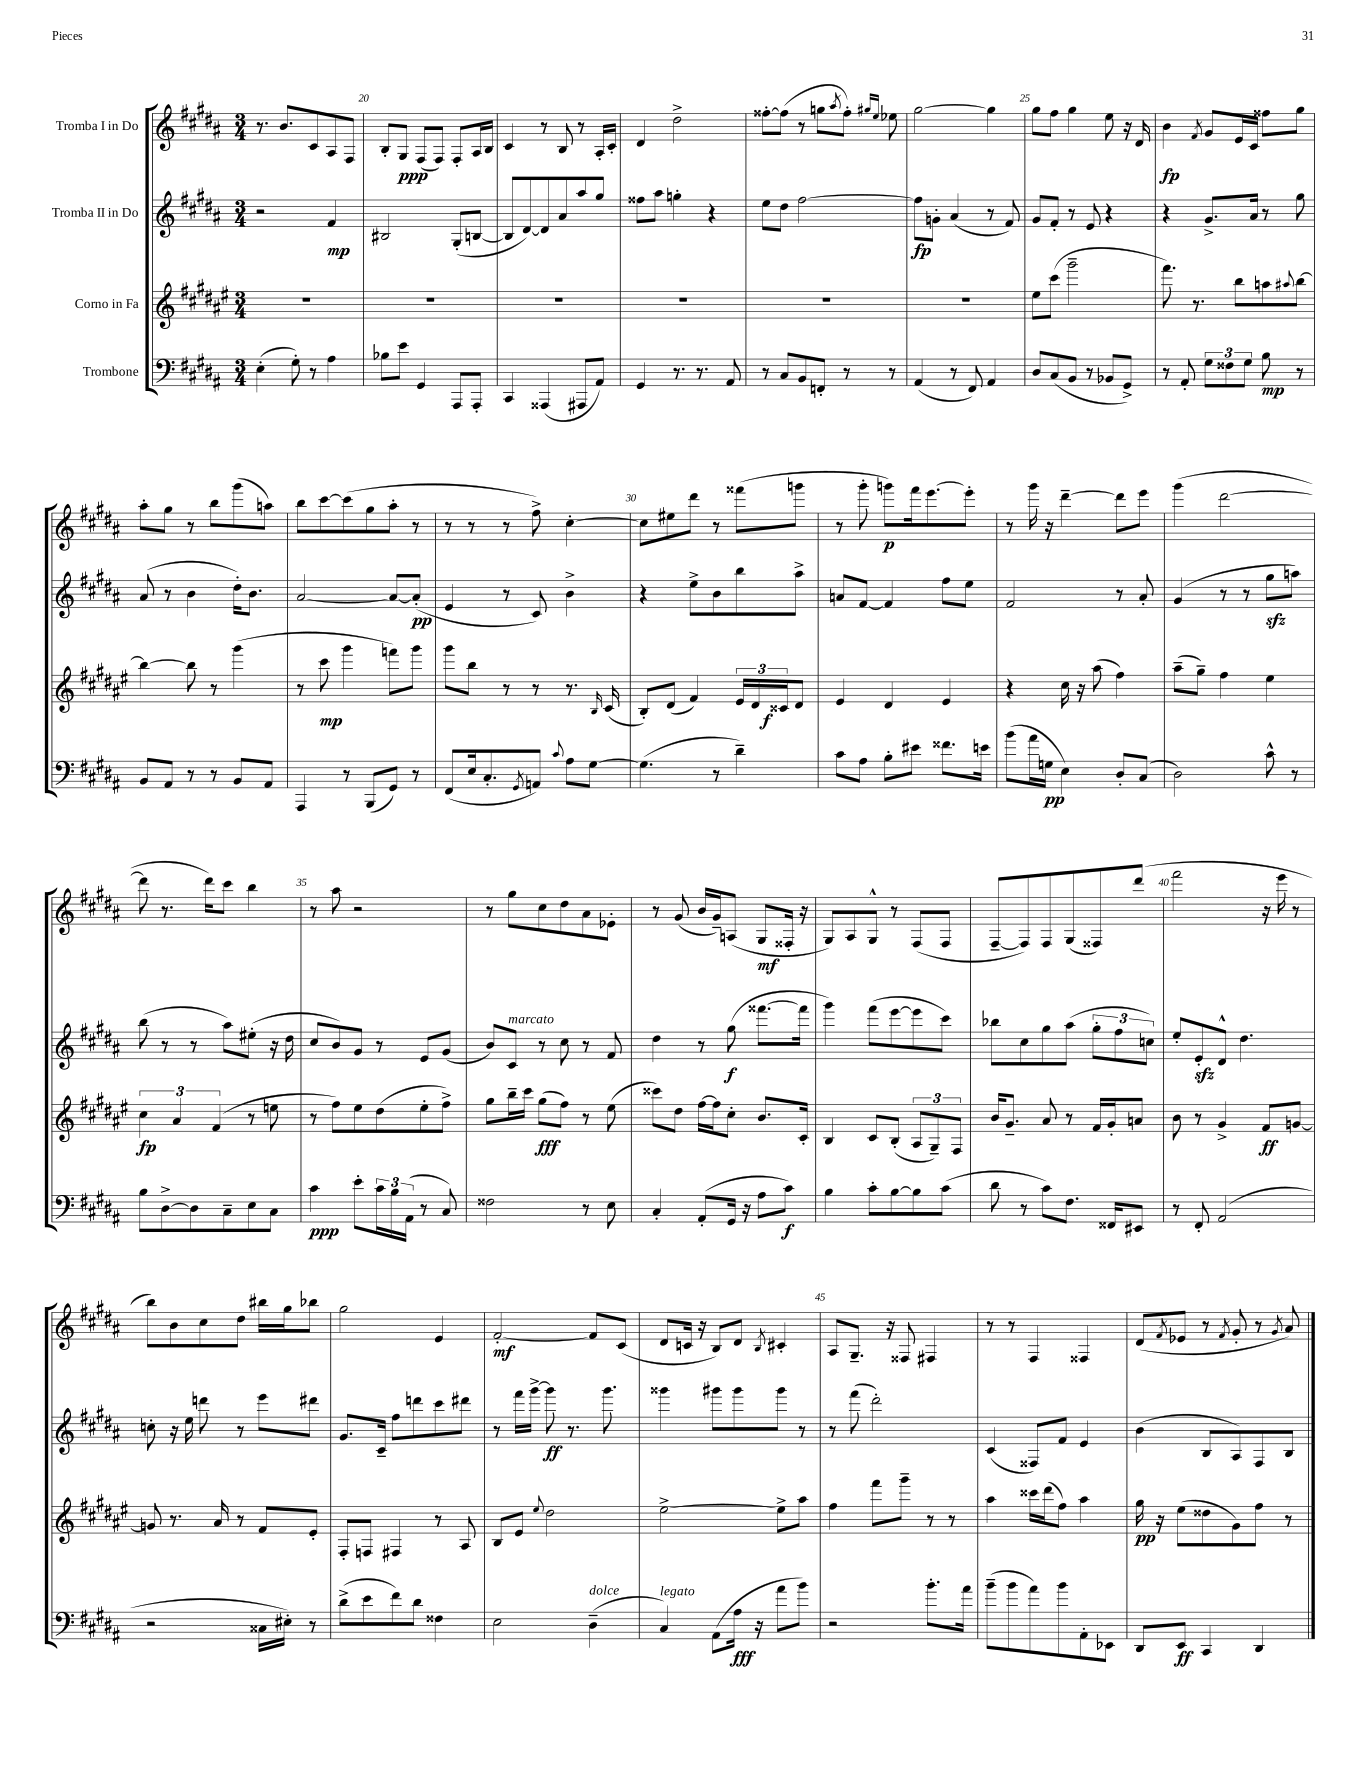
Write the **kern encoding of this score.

**kern	**kern	**kern	**kern
*staff4	*staff3	*staff2	*staff1
*clefF4	*clefG2	*clefG2	*clefG2
*k[f#c#g#d#a#]	*k[f#c#g#d#a#e#]	*k[f#c#g#d#a#]	*k[f#c#g#d#a#]
*M3/4	*M3/4	*M3/4	*M3/4
(4E'\	2.r	2r	8.r
.	.	.	8.b/L
8G#'\)	.	.	.
8r	.	.	8c#/
4A#\	.	4f#/	8A#/
.	.	.	8F#/J
=	=	=	=
8B-\L	2.r	2B#/	8B'/L
8e\J	.	.	8G#/J
4GG#/	.	.	(8F#/L
.	.	.	8F#/J)
8AAA#/L	.	(8G#'/L	8F#'/L
8AAA#'/J	.	[8B/J	16A#/L
.	.	.	16B/JJ
=	=	=	=
4CC#/	2.r	8B/]L	4c#/
.	.	[8d#/)	.
(4AAA##/	.	8d#/]	8r
.	.	8a#/	8B/
8AAA#/L	.	8aa#/	8r
8AA#/J)	.	8gg#/J	16A#'/LL
.	.	.	16c#'/JJ
=	=	=	=
4GG#/	2.r	8ff##\L	4d#/
.	.	8aa#\J	.
8.r	.	4gg'\	2dd#^\
8.r	.	.	.
.	.	4r	.
8AA#/	.	.	.
=	=	=	=
8r	2.r	8ee\L	[8ff##'\L
8C#/L	.	8dd#\J	(8ff##\]J
8BB/	.	[2ff#\	8r
8FF'/J	.	.	8gg\L
.	.	.	8qaa#/
8r	.	.	8ff##'\J)
.	.	.	16qqgg#/LL
.	.	.	16qqee/JJ
8r	.	.	8ee-\
=	=	=	=
(4AA#/	2.r	8ff#\]L	[2gg#\
.	.	8g'\J	.
8r	.	(4a#/	.
8FF#/)	.	.	.
4AA#/	.	8r	4gg#\]
.	.	8f#/)	.
=	=	=	=
8D#/L	8ee#\L	8g#/L	8gg#\L
(8C#/	(8ccc#\J	8f#'/J	8ff#\J
8BB/J	2ggg#~\	8r	4gg#\
8r	.	8e/	.
8BB-/L	.	4r	8ee\
8GG#^/J)	.	.	16r
.	.	.	16d#/
=	=	=	=
8r	8.fff#\)	4r	4b\
8AA#'/	.	.	.
.	8.r	.	.
.	.	.	8qf#/
12G#\L	.	8.g#^/L	8g#/L
12F##\	.	.	.
.	8bb\L	.	16e/L
12G#\J	.	.	.
.	.	16a#/Jk	16c#/JJ
8B\	8aa\	8r	8ff##\L
.	8qqaa#/	.	.
8r	[8bb\J	8gg#\	8gg#\J
=	=	=	=
8BB/L	4bb\_	(8a#/	8aa#'\L
8AA#/J	.	8r	8gg#\J
8r	8bb\]	4b\	8r
8r	8r	.	8bb\L
8BB/L	(4ggg#\	16dd#'\LK)	(8ggg#\
.	.	8.b\J	.
8AA#/J	.	.	8aa\J)
=	=	=	=
4AAA#/	8r	[2a#/	8bb\L
.	8ccc#\	.	[8ccc#\
8r	4ggg#\	.	(8ccc#\]
(8BBB/L	.	.	8gg#\
8GG#/J)	8fff\L)	8a#/_L	8aa#'\J
8r	8ggg#\J	(8a#'/]J	8r
=	=	=	=
(8FF#/L	8ggg#\L	4e/	8r
16E/k	8bb\J	.	8r
8.C#'/	.	.	.
.	8r	8r	8r
8qGG#/	.	.	.
8AA/J)	8r	8c#/)	8ff#^\)
8qqc#/	.	.	.
8A#\L	8.r	4b^\	[4cc#'\
[8G#\J	.	.	.
.	16qqB/	.	.
.	(16c#/	.	.
=	=	=	=
(4.G#\]	8B'/L)	4r	8cc#\]L
.	(8d#/J	.	8ee#\
.	4f#/)	8ee^\L	8ddd#\J
8r	.	8b\	8r
4d#~\)	24e#/LL	8bb\	(8fff##\L
.	24d#/	.	.
.	24c##/J	.	.
.	8d#/J	8aa#^\J	8ggg\J
=	=	=	=
8c#\L	4e#/	8a/L	8r
8A#\J	.	[8f#/J	8ggg#'\
8B'\L	4d#/	4f#/]	8ggg\L)
8e#\J	.	.	16fff#\k
.	.	.	[8.eee\
8.f##\L	4e#/	8ff#\L	.
.	.	8ee\J	8eee'\]J
16e\Jk	.	.	.
=	=	=	=
(8b\L	4r	2f#/	8r
16a#\L	.	.	16ggg#\
16G\JJ	.	.	16r
4E\)	16cc#\	.	[4ddd#~\
.	16r	.	.
.	(8aa#\	.	.
8D#'/L	4ff#\)	8r	8ddd#\]L
(8C#/J	.	8a#'/	8eee\J
=	=	=	=
2D#\)	(8aa#~\L	(4g#/	(4ggg#\
.	8gg#~\J)	.	.
.	4ff#\	8r	[2ddd#\
.	.	8r	.
8c#^^\	4ee#\	8gg#\L	.
8r	.	8aa\J)	.
=	=	=	=
8B\L	6cc#\	(8bb\	8ddd#\]
[8D#^\	.	8r	8.r
.	6a#/	.	.
8D#\]	.	8r	.
.	.	.	16ddd#\LK)
.	(6f#/	.	.
8C#~\	.	8aa#\L)	8ccc#\J
8E\	8r	(8ee#'\J	4bb\
8C#\J	8ee\	16r	.
.	.	16dd#\	.
=	=	=	=
4c#\	8r	8cc#/L	8r
.	8ff#\L)	8b/)	8aa#\
8e'\L	8ee#\	8g#/J	2r
24c#\L	(8dd#\	8r	.
24B\	.	.	.
(24AA#\JJ	.	.	.
8r	8ee#'\	8e/L	.
8C#/)	8ff#^\J)	(8g#/J	.
=	=	=	=
2F##\	8gg#\L	8b/L)	8r
.	16bb~\L	8c#/J	8gg#\L
.	16ccc#\JJ	.	.
.	(8gg#\L	8r	8cc#\
.	8ff#\J)	8cc#\	8dd#\
8r	8r	8r	8a#\
8E\	(8ee#\	8f#/	8e-'\J
=	=	=	=
4C#'/	8ccc##\L)	4dd#\	8r
.	8dd#\J	.	(8g#/
(8AA#'/L	[16ff#\LL	8r	16b/LL
.	16ff#\]J	.	16g#~/J)
16GG#/Jk	8cc#'\J	(8gg#\	(8A/J
16r	.	.	.
8A#\L	8.b/L	[8.fff##\L	8G#/L
8c#\J)	.	.	16F##'/Jk
.	16c#'/Jk	16fff##\]Jk	16r
=	=	=	=
4B\	4B/	4ggg#\)	8G#/L)
.	.	.	8A#/
8c#'\L	8c#/L	(8fff#\L	8G#^^/J
[8B\	(8B'/J	[8eee\	8r
8B\]	12A#/L	8eee\]	(8F#/L
.	12G#~/)	.	.
(8c#\J	.	8ccc#\J)	8F#/J
.	12F#/J	.	.
=	=	=	=
8d#\	16b/LK	8bb-\L	[8F#~/L
.	8.g#~/J	.	.
8r	.	8cc#\	8F#/])
8c#\L)	8a#/	8gg#\	8F#/
8.F#\J	8r	(8aa#\J	(8G#/
.	16f#/LL	12gg#'\L	8F##/)
16FF##/LK	16g#'/J	.	.
.	.	12ff#\	.
8EE#/J	8a/J	.	(8ddd#/J
.	.	12cc\J)	.
=	=	=	=
8r	8b\	8ee'/L	2fff#\
8FF#'/	8r	8e'/	.
(2AA#/	4g#^/	8d#^^/J	.
.	.	4.dd#\	.
.	8f#/L	.	16r
.	.	.	16eee\
.	[8g/J	.	8r
=	=	=	=
2r	8g/]	8cc'\	8bb\L)
.	8.r	16r	8b\
.	.	16ee\	.
.	.	8ddd\	8cc#\
.	16a#/	.	.
.	8r	8r	8dd#\J
16C##\LL	8f#/L	8eee\L	16bb#\LL
16E#'\JJ)	.	.	16gg#\J
8r	8e#'/J	8ddd#\J	8bb-\J
=	=	=	=
(8d#^\L	8F#'/L	8.g#/L	2gg#\
8e\	8F/J	.	.
.	.	16c#~/Jk	.
8f#\)	4F#/	8ff#\L	.
8d#\J	.	8ddd\	.
4F##\	8r	8ccc#\	4e/
.	8A#/	8ddd#\J	.
=	=	=	=
2E\	8B/L	8r	[2f#'/
.	8e#/J	16fff#\LL	.
.	.	[16ggg#^\JJ	.
.	8qqee#/	.	.
.	2dd#\	8ggg#\]	.
.	.	8.r	.
(4D#~\	.	.	8f#/]L
.	.	8.ggg#\	.
.	.	.	(8c#/J
=	=	=	=
4C#/)	[2ee#^\	4ggg##\	8d#/L
.	.	.	16c/Jk
.	.	.	16r
(8AA#\L	.	8ggg#\L	8B/L)
16A#\Jk	.	8ggg#\	8d#/J
16r	.	.	.
.	.	.	8qB/
8a#\L	8ee#^\]L	8ggg#\J	4c#'/
8b\J)	8aa#\J	8r	.
=	=	=	=
2r	4ff#\	8r	8A#/L
.	.	(8fff#\	8.G#~/J
.	8fff#\L	2ddd#'\)	.
.	.	.	16r
.	8ggg#~\J	.	8F##/
8.b'\L	8r	.	4F#/
.	8r	.	.
16a#\Jk	.	.	.
=	=	=	=
(8b~\L	4aa#\	(4c#/	8r
8b\	.	.	8r
8a#\)	16ccc##\LL	8F##/L)	4F#/
.	(16ddd#\J	.	.
8b\	8ff#\J)	8f#/J	.
8AA#'\	4aa#\	4e/	4F##/
8EE-\J	.	.	.
=	=	=	=
8DD#/L	16gg#\	(4b\	(8d#/L
.	16r	.	.
.	.	.	8qf#/
8EE/J	(8ee#\L	.	8e-/J
4CC#/	8dd##\	8B/L	8r
.	.	.	8qf#/
.	8g#\)	8A#/)	8g#'/
4DD#/	8ff#\J	8F#/	8r
.	.	.	8qg#/
.	8r	8B/J	8a#/)
==	==	==	==
*-	*-	*-	*-
